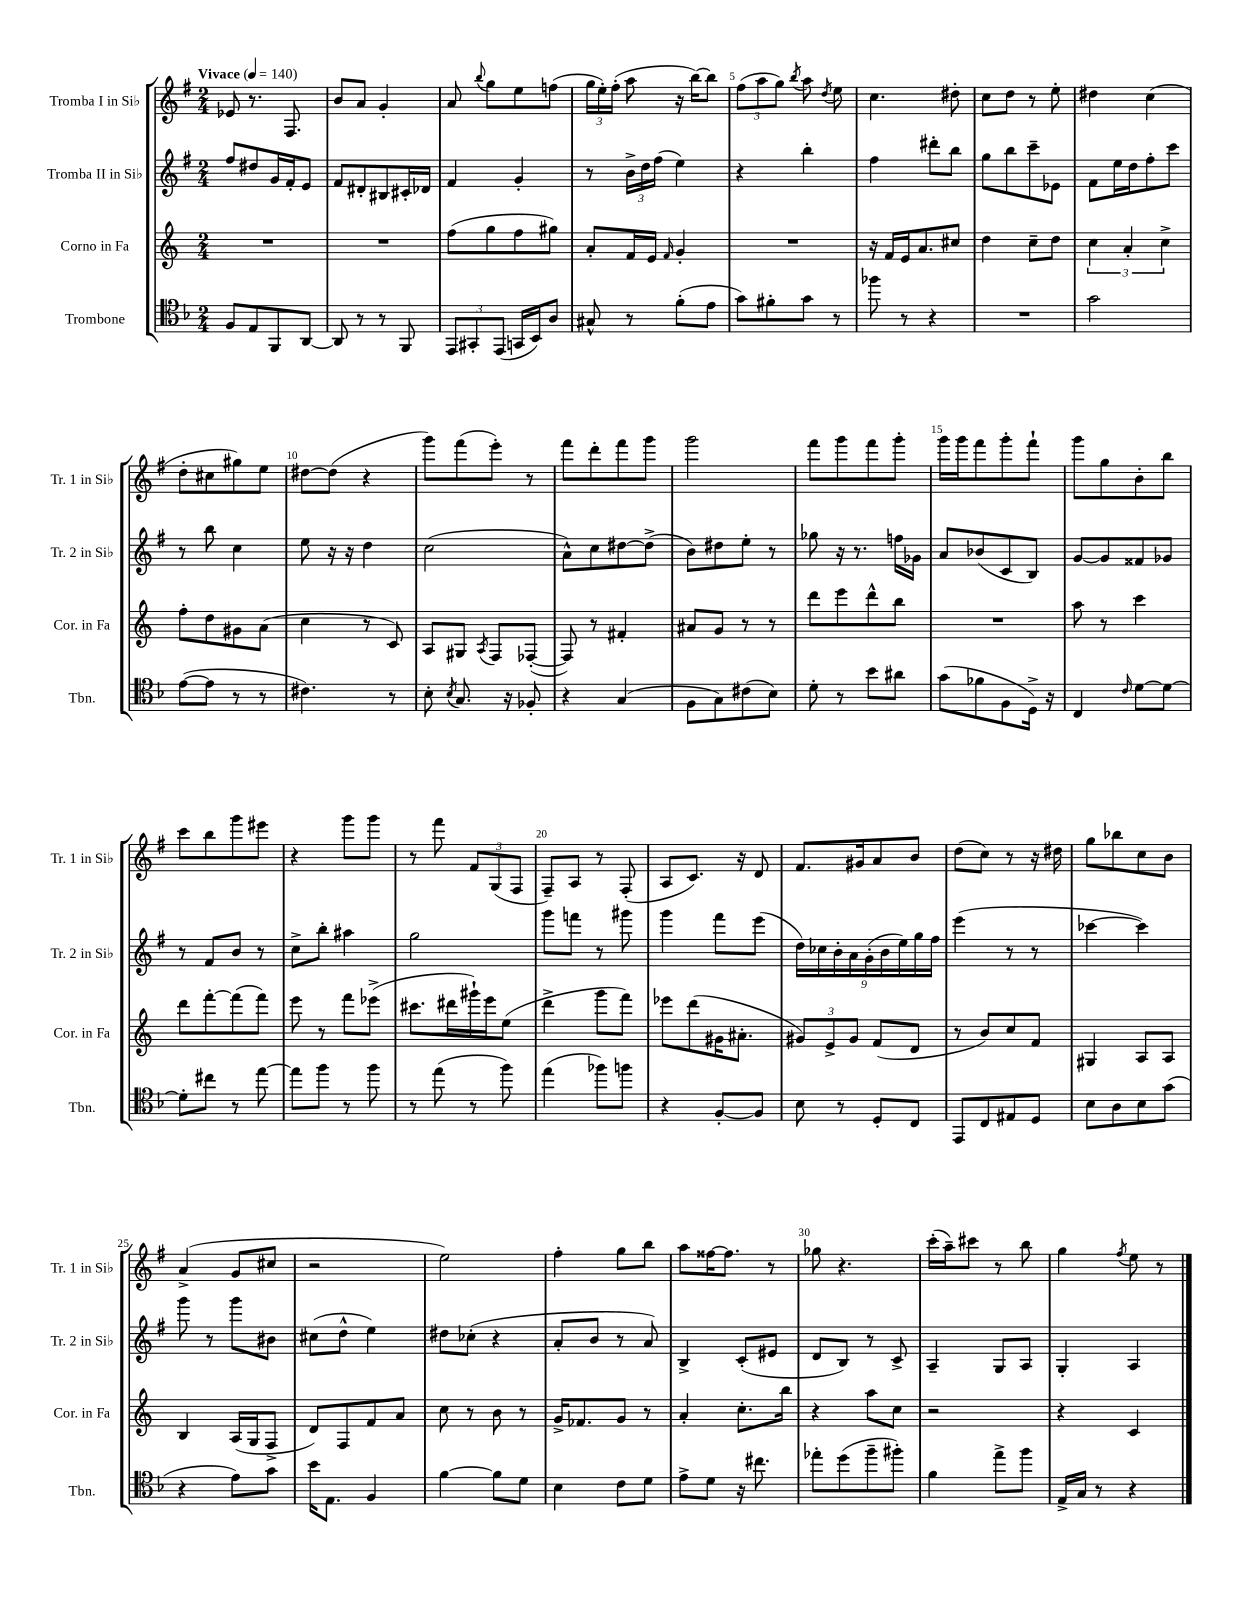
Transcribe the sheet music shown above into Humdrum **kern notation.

**kern	**kern	**kern	**kern
*part4	*part3	*part2	*part1
*staff4	*staff3	*staff2	*staff1
*I"Trombone	*I"Corno in Fa	*I"Tromba II in Si♭	*I"Tromba I in Si♭
*I'Tbn.	*I'Cor. in Fa	*I'Tr. 2 in Si♭	*I'Tr. 1 in Si♭
*clefC4	*clefG2	*clefG2	*clefG2
*k[b-]	*k[]	*k[f#]	*k[f#]
*M2/4	*M2/4	*M2/4	*M2/4
*MM140	*MM140	*MM140	*MM140
=1	=1	=1	=1
!	!	!	!LO:TX:a:B:t=Vivace
8F/L	2r	8ff#/L	8e-X/
8E/	.	8dd#X/	8.r
8FF/	.	16g/L	.
.	.	16f#'/J	8.F#/
[8AA/J	.	8e/J	.
=2	=2	=2	=2
8AA/]	2r	8f#/L	8b/L
8r	.	8d#X'/	8a/J
8r	.	8B#X/	4g'/
8FF/	.	16c#X'/L	.
.	.	16d-X/JJ	.
=3	=3	=3	=3
12EE/L	(8ff\L	4f#/	8a/
12GG#X'/	.	.	.
.	.	.	8qqbb/
.	8gg\	.	8gg\L
(12EE/J	.	.	.
16GGn/LL	8ff\	4g'/	8ee\
16BB-/J)	.	.	.
8A/J	8gg#X\J)	.	(8ffn\J
=4	=4	=4	=4
8G#X^^/	8a'/L	8r	24gg\LL
.	.	.	24ee'\)
.	.	.	(24ff#'\JJ
8r	16f/L	24b^\LL	8aa\
.	.	24dd\	.
.	16e/JJ	.	.
.	.	(24ff#\JJ	.
.	16qqf/	.	.
(8f'\L	4g'/	4ee\)	16r
.	.	.	[16bb\KL)
8e\J	.	.	8bb\J]
=5	=5	=5	=5
8g\L)	2r	4r	(12ff#\L
.	.	.	12aa\
8f#X'\	.	.	.
.	.	.	12gg\J)
.	.	.	8qbb/
8g\J	.	4bb'\	8aa\
.	.	.	8qdd/
8r	.	.	8ee\
=6	=6	=6	=6
8ff-X\	16r	4ff#\	4.cc\
.	16f/LL	.	.
8r	16e/J	.	.
.	8.a/	.	.
4r	.	8ddd#X'\L	.
.	8cc#X/J	8bb\J	8dd#X'\
=7	=7	=7	=7
2r	4dd\	8gg\L	8cc\L
.	.	8bb\	8dd\J
.	8cc~\L	8ccc~\	8r
.	8dd\J	8e-X\J	8ee'\
=8	=8	=8	=8
2g\	6cc\	8f#\L	4dd#X\
.	.	16ee\L	.
.	6a'/	.	.
.	.	16dd\J	.
.	.	8ff#'\	(4cc\
.	6cc^\	.	.
.	.	8ccc\J	.
!!LO:LB:g=z
=9	=9	=9	=9
([8e\L	8ff'\L	8r	8dd'\L
8e\J]	8dd\	8bb\	8cc#X\
8r	8g#X\	4cc\	8gg#X\)
8r	(8a\J	.	8ee\J
=10	=10	=10	=10
4.c#X\)	4cc\	8ee\	[8dd#X\L
.	.	16r	(8dd#\J]
.	.	16r	.
.	8r	4dd\	4r
8r	8c/)	.	.
=11	=11	=11	=11
8B-'\	8A/L	(2cc\	8ggg\L)
8qB-/	.	.	.
8.G/	8G#X/J	.	(8fff#\
.	8qA/	.	.
.	8F/L	.	8eee'\J)
16r	.	.	.
8F-X'/	([8F-X'/J	.	8r
=12	=12	=12	=12
4r	8F-/])	8a^^\L)	8fff#\L
.	8r	8cc\	8ddd'\
(4G/	4f#X'/	[8dd#X\	8fff#\
.	.	(8dd#^\J]	8ggg\J
=13	=13	=13	=13
8F\L	8a#X/L	8b\L)	2ggg\
8G\)	8g/J	8dd#X\	.
(8c#X\	8r	8ee'\J	.
8B-\J)	8r	8r	.
=14	=14	=14	=14
8d'\	8ddd\L	8gg-X\	8fff#\L
8r	8eee\	16r	8ggg\
.	.	8.r	.
8b-\L	8ddd^^\	.	8fff#\
8a#X\J	8bb\J	16ffn\LL	8ggg'\J
.	.	16g-X\JJ	.
=15	=15	=15	=15
(8g\L	2r	8a/L	16ggg\LL
.	.	.	16ggg\J
8f-X\	.	(8b-X/	8fff#\
8F\	.	8c/	8ggg'\
16D^\Jk)	.	8B/J)	8fff#`\J
16r	.	.	.
=16	=16	=16	=16
4C/	8aa\	[8g/L	8ggg\L
.	8r	8g/]	8gg\
16qqc/	.	.	.
[8d\L	4ccc\	8f##X/	8b'\
8d\J_	.	8g-X/J	8bb\J
!!LO:LB:g=z
=17	=17	=17	=17
8d'\L]	8ddd\L	8r	8ccc\L
8cc#X\J	[8fff'\	8f#/L	8bb\
8r	(8fff\]	8b/J	8ggg\
[8ee\	8fff\J)	8r	8eee#X\J
=18	=18	=18	=18
8ee\L]	8eee\	8cc^\L	4r
8ff\J	8r	8bb'\J	.
8r	8fff\L	4aa#X\	8ggg\L
8ff\	(8eee-X^\J	.	8ggg\J
=19	=19	=19	=19
8r	8.ccc#X\L	2gg\	8r
(8ee\	.	.	8fff#\
.	16ddd#X\L	.	.
8r	16ggg#X`\)	.	12f#/L
.	16eee\J	.	.
.	.	.	(12G/
8ff\)	(8ee\J	.	.
.	.	.	12F#/J
=20	=20	=20	=20
(4ee\	4ddd^\	8ggg\L	8F#~/L)
.	.	8fffn\J	8A/J
8ff-X\L)	8ggg\L	8r	8r
8ffn\J	8fff\J)	8ggg#X\	(8F#'/
=21	=21	=21	=21
4r	8eee-X\L	4ggg\	8A/L
.	(8ddd\	.	8.c/J)
[8F'/L	16g#X\K	8fff#\L	.
.	8.a#X'\J	.	16r
8F/J]	.	(8eee\J	8d/
=22	=22	=22	=22
8B-\	12g#X/L)	18dd\LL)	8.f#/L
.	.	18cc-X\	.
.	12e^/	.	.
.	.	18b'\	.
8r	.	.	.
.	12g#/J	18a\	.
.	.	.	16g#X/k
.	.	(18g'\	.
8D'/L	(8f/L	.	8a/
.	.	18b\	.
.	.	18ee\)	.
8C/J	8d/J	.	8b/J
.	.	18gg\	.
.	.	18ff#\JJ	.
=23	=23	=23	=23
8EE/L	8r	(4eee\	(8dd\L
8C/	8b/L)	.	8cc\J)
8E#X/	8cc/	8r	8r
8D/J	8f/J	8r	16r
.	.	.	16dd#X\
=24	=24	=24	=24
8B-\L	4G#X/	[4ccc-X\	8gg\L
8A\	.	.	8bb-X\
8B-\	8A/L	4ccc-\])	8cc\
(8g\J	8A/J	.	8b\J
!!LO:LB:g=z
=25	=25	=25	=25
4r	4B/	8ggg\	(4a^/
.	.	8r	.
8e\L)	(16A/LL	8ggg\L	8g/L
.	16G/J	.	.
8g\J	8F^/J	8b#X\J	8cc#X/J
=26	=26	=26	=26
16b-\KL	8d/L)	(8cc#X\L	2r
8.E\J	.	.	.
.	8F/	8dd^^\J	.
4F/	8f/	4ee\)	.
.	8a/J	.	.
=27	=27	=27	=27
[4f\	8cc\	8dd#X\L	2ee\)
.	8r	(8cc-X'\J	.
8f\L]	8b\	4r	.
8d\J	8r	.	.
=28	=28	=28	=28
4B-\	16g^/KL	8a'/L	4ff#'\
.	8.f-X/	.	.
.	.	8b/J	.
8c\L	8g/J	8r	8gg\L
8d\J	8r	8a/)	8bb\J
=29	=29	=29	=29
8e^\L	4a'/	4B^/	8aa\L
8d\J	.	.	[16ff##X\K
.	.	.	8.ff##\J]
16r	8.cc'\L	(8c'/L	.
8.cc#X\	.	.	.
.	.	8e#X/J	8r
.	16bb\Jk	.	.
=30	=30	=30	=30
8ee-X'\L	4r	8d/L	8gg-X\
(8dd\	.	8B/J)	4.r
8ff~\	8aa\L	8r	.
8ff#X'\J)	8cc\J	8c^/	.
=31	=31	=31	=31
4f\	2r	4A~/	(16ccc'\LL
.	.	.	16aa~\J)
.	.	.	8ccc#X\J
8ee^\L	.	8G/L	8r
8ff\J	.	8A/J	8bb\
=32	=32	=32	=32
16E^/LL	4r	4G'/	4gg\
16G/JJ	.	.	.
8r	.	.	.
.	.	.	8qff#/
4r	4c/	4A/	8ee\
.	.	.	8r
==	==	==	==
*-	*-	*-	*-
